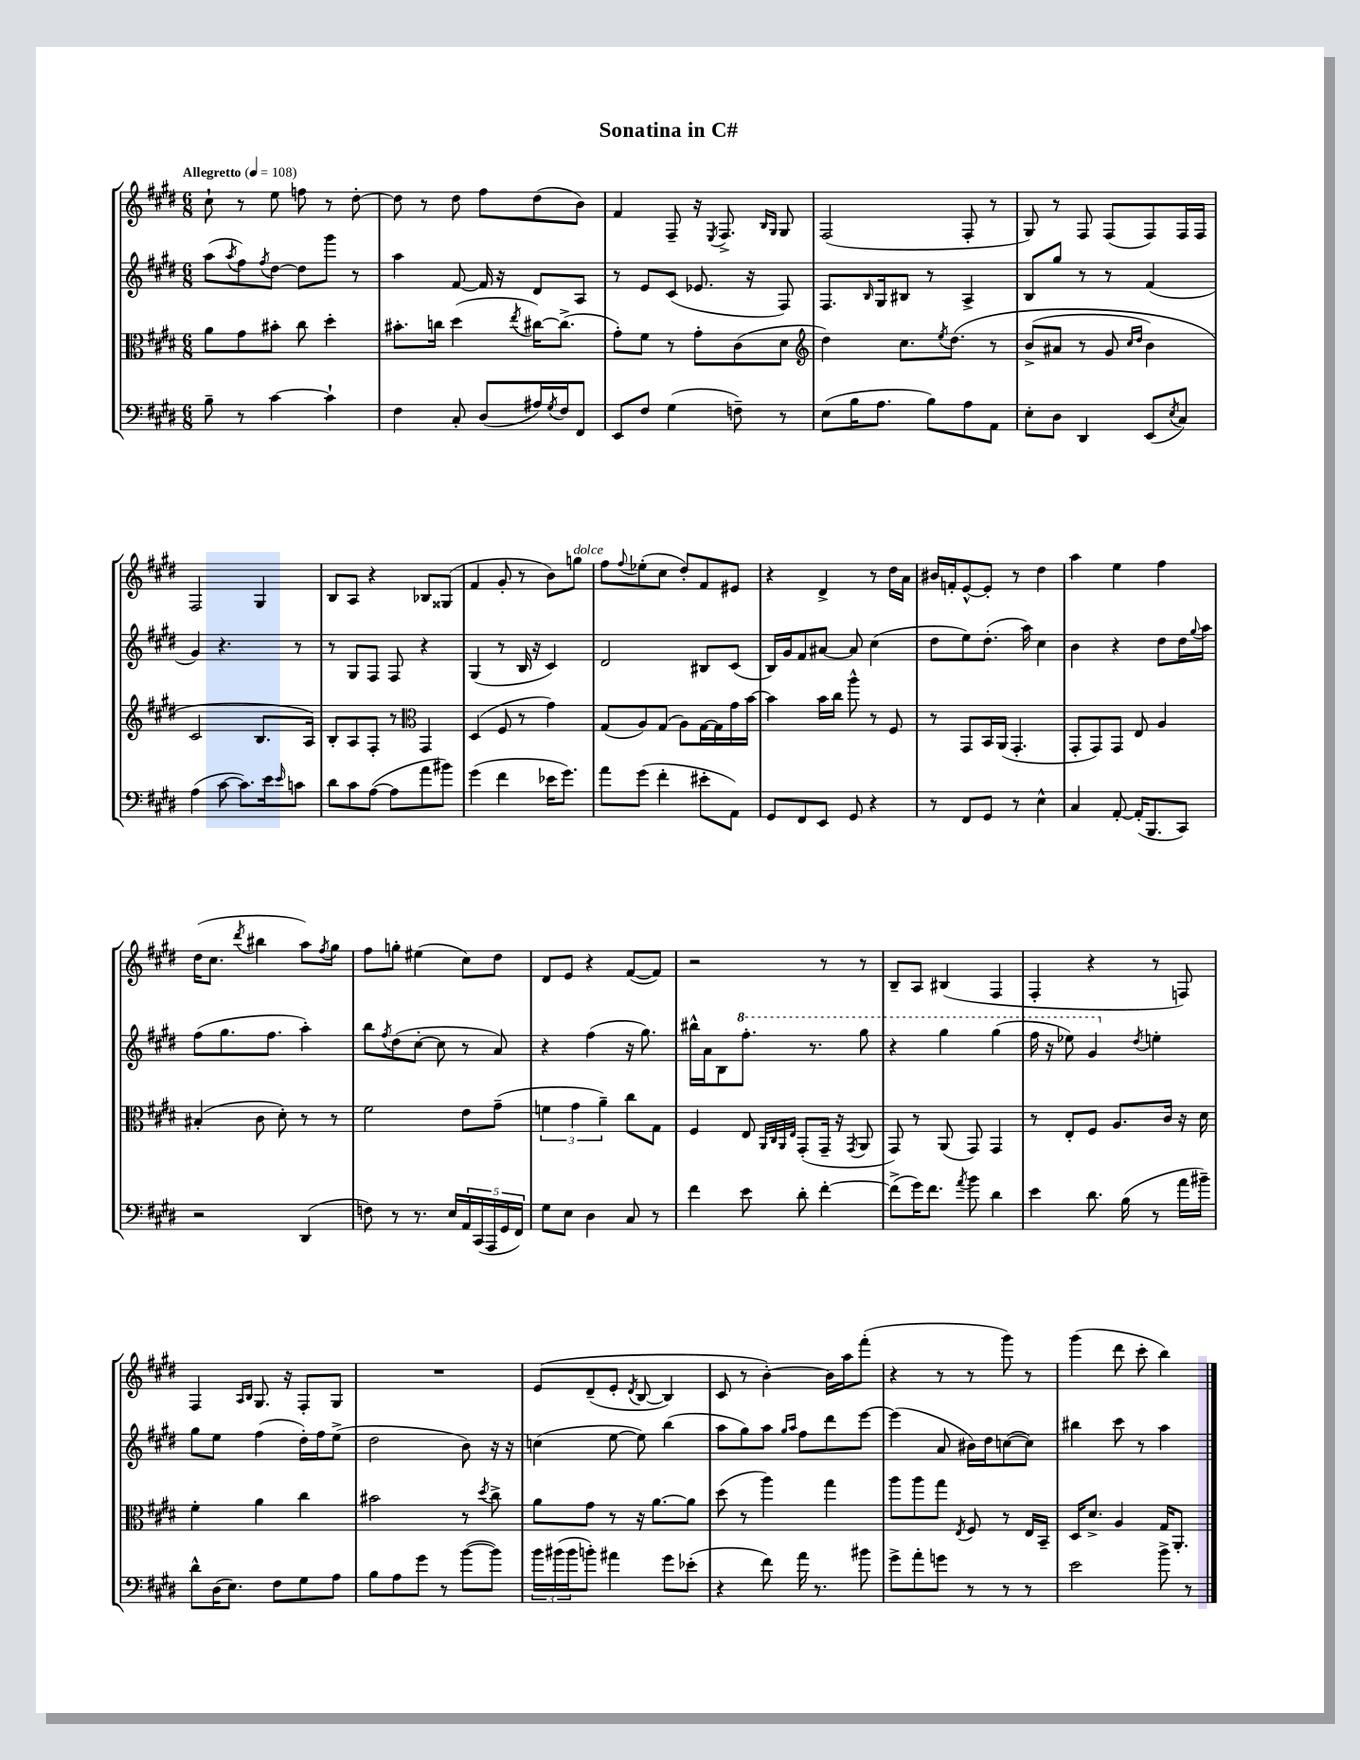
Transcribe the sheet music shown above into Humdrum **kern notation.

**kern	**kern	**kern	**kern
*part4	*part3	*part2	*part1
*staff4	*staff3	*staff2	*staff1
*clefF4	*clefC3	*clefG2	*clefG2
*k[f#c#g#d#]	*k[f#c#g#d#]	*k[f#c#g#d#]	*k[f#c#g#d#]
*M6/8	*M6/8	*M6/8	*M6/8
*MM108	*MM108	*MM108	*MM108
=1	=1	=1	=1
!	!	!	!LO:TX:a:B:t=Allegretto
8B~\	8a\L	(8aa\L	8cc#`\
.	.	8qaa/	.
8r	8g#\	8ff#\)	8r
.	.	8qff#/	.
[4c#\	8b#X'\J	[8dd#\J	8ee\
.	8cc#\	8dd#\L]	8ffn\
4c#`\]	4dd#'\	8ggg#\J	8r
.	.	8r	[8dd#'\
=2	=2	=2	=2
4F#\	8.b#X'\L	4aa\	8dd#\]
.	.	.	8r
.	16ccn\Jk	.	.
8C#'/	(4dd#\	[8f#/	8dd#\
(8D#/L	.	16f#/]	8ff#\L
.	.	16r	.
.	8qee/	.	.
16A#X/L)	[16cc#X\KL)	8d#/L	(8dd#\
8qG#/	.	.	.
16F#/J	(8.cc#^\J]	.	.
8FF#/J	.	8A/J	8b\J)
=3	=3	=3	=3
8EE/L	8g#'\L)	8r	4f#/
8F#/J	8f#\J	8e/L	.
(4G#\	8r	(8c#/J	8F#~/
.	8g#'\L	8.e-X/	16r
.	.	.	8qE/
.	.	.	8.F#^/
8Fn~\)	(8c#\	.	.
.	.	16r	.
.	.	.	16qqB/LL
.	.	.	16qqG#/JJ
8r	8d#\J	8F#/)	8G#/
=4	=4	=4	=4
*	*clefG2	*	*
(8E\L	4dd#\)	8.F#/L	(2F#/
16B\K	.	.	.
.	.	16qqB/	.
8.A\J	.	16G#/k	.
.	8.cc#\L	8B#X/J	.
8B\L)	.	8r	.
.	8qee/	.	.
.	(8.dd#\J	.	.
8A\	.	4A^/	8F#'/
8AA\J	8r	.	8r
=5	=5	=5	=5
8E'\L	(8b^/L	8B/L	8G#/)
8D#\J	8a#X/J	8gg#/J	8r
4DD#/	8r	8r	8F#/
.	8g#/	8r	(8F#/L
.	16qqcc#/LL	.	.
.	16qqdd#/JJ	.	.
(8EE/L	4b\)	(4f#/	8F#/)
8qE/	.	.	.
8C#/J)	.	.	16F#/L
.	.	.	16F#/JJ
!!LO:LB:g=z
=6	=6	=6	=6
(4A\	2c#/	4g#/)	2F#/
[8c#\	.	4.r	.
8.c#\L])	.	.	.
.	8.B/L	.	4G#/
16e\k	.	.	.
16qqe/	.	.	.
8cn\J	.	8r	.
.	16A/Jk)	.	.
=7	=7	=7	=7
8d#\L	8B'/L	8r	8B/L
8c#\	8A/	8G#/L	8A/J
([8A\J	8F#'/J	8F#/J	4r
8A\L]	8r	8F#/	.
*	*clefC3	*	*
8a\	4GG#/	4r	8B-X/L
8b#X\J)	.	.	(8G##X/J
=8	=8	=8	=8
(4g#\	(4D#/	(4G#/	4f#/
4f#\	8F#/	8r	8g#'/
.	8r	16B/	8r
.	.	16r	.
16e-X\KL	4g#\)	4c#/)	8b\L)
8.g#\J)	.	.	.
!	!	!	!LO:TX:a:i:t=dolce
.	.	.	8ggn\J
=9	=9	=9	=9
8a\L	(8G#/L	2d#/	8ff#\L
.	.	.	8qqff#/
(8g#\J	8A/)	.	(8ee-X'\
4f#'\	(8G#/J	.	8cc#\J
.	8A\L)	.	8dd#'/L)
8e#X'\L	[16G#\L	8B#X/L	8f#/
.	16G#\]	.	.
8AA\J)	16g#\	(8c#/J	8e#X/J
.	[16b\JJ	.	.
=10	=10	=10	=10
8GG#/L	4b\]	16B/LL)	4r
.	.	16g#/J	.
8FF#/	.	8f#/	.
8EE/J	16b\LL	[8a#X/J	4d#^/
.	16cc#\JJ	.	.
8GG#/	8aa^^\	8a#/]	.
4r	8r	(4cc#\	8r
.	8F#/	.	16dd#\LL
.	.	.	16a\JJ
=11	=11	=11	=11
8r	8r	8dd#\L	16b#X/LL
.	.	.	16fn'/J
8FF#/L	8GG#/L	8ee\)	[8e^^/
8GG#/J	16BB/L	(8.dd#'\J	8e'/J]
.	(16AA/JJ	.	.
8r	4.GG#'/	.	8r
.	.	16aa\)	.
4E^^\	.	4cc#\	4dd#\
=12	=12	=12	=12
4C#/	8GG#'/L	4b\	4aa\
.	8GG#/)	.	.
[8AA'/	8GG#/J	4r	4ee\
(16AA'/KL]	8E/	.	.
8.BBB/	.	.	.
.	4A/	8dd#\L	4ff#\
8CC#/J)	.	16dd#\L	.
.	.	8qqgg#/	.
.	.	16aa\JJ	.
!!LO:LB:g=z
=13	=13	=13	=13
2r	(4B#X'/	(8ff#\L	(16dd#\KL
.	.	.	8.cc#\J
.	.	8.gg#\	.
.	.	.	8qddd#/
.	8c#\	.	4bb#X\
.	.	8.ff#\J	.
.	8d#'\)	.	.
(4DD#/	8r	4aa'\)	8aa\L)
.	.	.	8qff#/
.	8r	.	8gg#\J
=14	=14	=14	=14
8Fn\)	2f#\	8bb\L	8ff#\L
.	.	8qff#/	.
8r	.	(8dd#\	8ggn'\J
8.r	.	[8cc#'\J	(4ee#X\
.	.	8cc#\]	.
16E/LL	.	.	.
20AA/	8e\L	8r	8cc#\L)
(20CC#/	.	.	.
20AAA/	.	.	.
.	(8g#~\J	8a/)	8dd#\J
20GG#/	.	.	.
20FF#/JJ)	.	.	.
=15	=15	=15	=15
8G#\L	6fn\	4r	8d#/L
8E\J	.	.	8e/J
.	6g#\	.	.
4D#\	.	(4ff#\	4r
.	6a~\)	.	.
8C#/	8cc#\L	16r	([8f#/L
.	.	8.gg#\)	.
8r	8G#\J	.	8f#/J])
=16	=16	=16	=16
4f#\	4F#/	16bb#X^^\LL	2r
.	.	16a\J	.
.	.	8B\	.
*	*	*8va	*
8e\	8E/	8.fff#'\J	.
.	32qqAA/LLL	.	.
.	32qqC#/	.	.
.	32qqAA/	.	.
.	32qqE/JJJ	.	.
8d#'\	(8GG#'/L	.	.
.	.	8.r	.
[4f#'\	16GG#~/Jk	.	8r
.	16r	.	.
.	8qGG#/	.	.
.	8AA/	8ggg#\	8r
=17	=17	=17	=17
(8f#^\L]	8GG#/)	4r	8B~/L
16g#\K)	8r	.	8A/J
8.f#\J	.	.	.
.	(8AA/	4ggg#\	(4B#X/
8qa/	.	.	.
8b\	8GG#/)	.	.
4d#\	4GG#/	(4ggg#\	4F#/
=18	=18	=18	=18
4e\	8r	16fff#\	4F#'/
.	.	16r	.
.	8E'/L	8eee-X\)	.
8.d#\	8F#/J	4gg#/	4r
.	8.A/L	.	.
(16B\	.	.	.
*	*	*X8va	*
.	.	8qdd#/	.
8r	.	4een'\	8r
.	16c#/Jk	.	.
16a\LL	16r	.	8Fn/)
16b#X~\JJ)	16d#\	.	.
!!LO:LB:g=z
=19	=19	=19	=19
8d#^^\L	4f#'\	8gg#\L	4F#/
(16D#\K	.	8ee\J	.
8.E\J)	.	.	.
.	.	.	16qqA/LL
.	.	.	16qqB/JJ
.	4a\	(4ff#\	8.G#/
8F#\L	.	.	.
.	.	.	16r
8G#\	4cc#\	16dd#'\LL)	8F#'/L
.	.	16ff#\J	.
8A\J	.	(8ee^\J	8G#/J
=20	=20	=20	=20
8B\L	2b#X\	2dd#\	2.r
8A\	.	.	.
8g#\J	.	.	.
8r	.	.	.
([8b\L	8r	8b\)	.
.	8qdd#/	.	.
8b\J])	8cc#^\	16r	.
.	.	16r	.
=21	=21	=21	=21
24b\LL	8a\L	(4ccn\	(8e/L
(24b#X\	.	.	.
24b#\J	.	.	.
8bn'\J)	8g#\J	.	(8d#~/
4a#X\	8r	[8ee\	8e'/J
.	.	.	8qd#/
.	16r	8ee\])	[8B/
.	[8.a\L	.	.
8g#\L	.	(4bb\	4B/])
(8e-X'\J	8a\J]	.	.
=22	=22	=22	=22
4r	(8dd#\	8aa\L	8c#/
.	8r	8gg#\)	8r
8f#\)	4aa\)	8aa\J	[4b'\)
.	.	16qqgg#/LL	.
.	.	16qqaa/JJ	.
16a\	.	8ff#\L	.
8.r	.	.	.
.	4gg#\	8ddd#\	16b\LL]
.	.	.	16aa\J
8b#X\	.	[8eee\J	(8fff#'\J
=23	=23	=23	=23
8g#^\L	8aa\L	(4eee\]	4r
8a'\	8aa\	.	.
8gn\J	8gg#\J	8a/	8r
.	8qE/	.	.
8r	8F#/	16b#X\LL)	8r
.	.	16dd#\J	.
8r	8r	([8ccn\	8ggg#\)
8r	16E/LL	8cc\J])	8r
.	16BB~/JJ	.	.
=24	=24	=24	=24
2e\	16D#/KL	4bb#X\	(4ggg#\
.	8.d#^/J	.	.
.	4A/	8ccc#\	8ddd#\
.	.	8r	8ccc#'\
8b^\	16G#/KL	4aa\	4bb\)
.	8.AA'/J	.	.
8r	.	.	.
==	==	==	==
*-	*-	*-	*-
